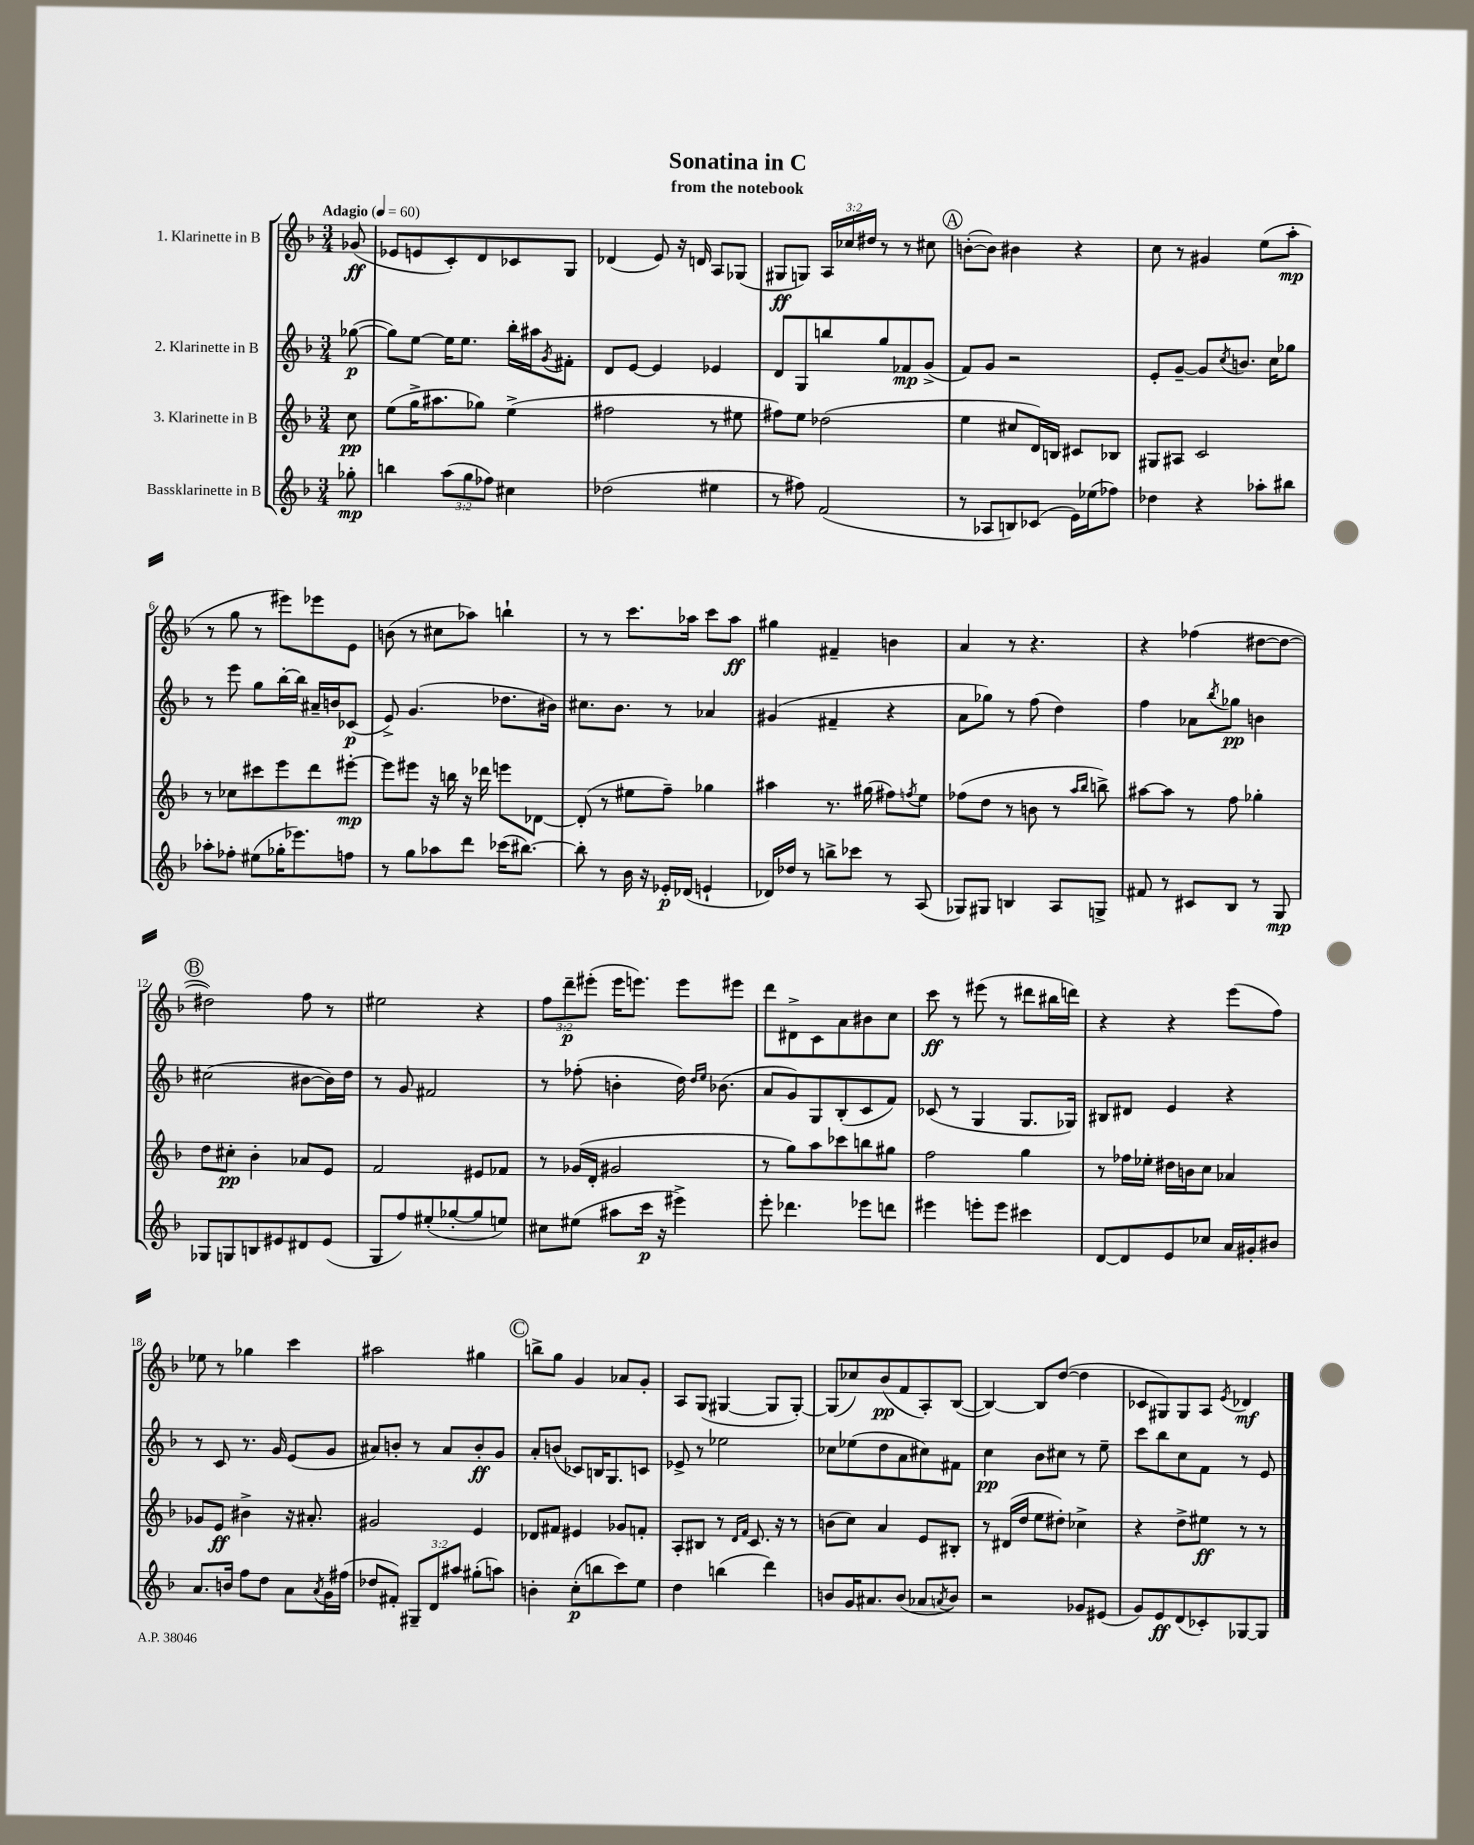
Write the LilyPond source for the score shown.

\header { title = "Sonatina in C" subtitle = "from the notebook" }
<<
\new StaffGroup <<
\new Staff = "s0" \with { instrumentName = "1. Klarinette in B" } {
    \clef treble \key f \major \numericTimeSignature \time 3/4 \override Staff.TupletNumber.text = #tuplet-number::calc-fraction-text \partial 8 \tempo "Adagio" 4 = 60
    ges'8\ff( |
    ees'8 e'8 c'8-.) d'8 ces'8 g8 |
    des'4( e'8) r16 d'16 a8 ges8( |
    gis8\ff g8) \tuplet 3/2 { a16 ces''16 dis''16 } r8 r8 cis''8 |
    \mark \markup { \circle "A" } b'8~-.( b'8) bis'4 r4 |
    c''8 r8 gis'4 e''8( a''8-.\mp |
    r8 g''8 r8 eis'''8) ees'''8 e'8 |
    b'8( r8 cis''8 aes''8) b''4-! |
    r8 r8 c'''8. aes''16 c'''8 aes''8\ff |
    gis''4 fis'4-- b'4 |
    a'4 r8 r4. |
    r4 fes''4( dis''8~ dis''8~ |
    \mark \markup { \circle "B" } dis''2) f''8 r8 |
    eis''2 r4 |
    \tuplet 3/2 { f''8 d'''8--\p eis'''8-.( } eis'''16 e'''8.) e'''8 eis'''8 |
    d'''8 dis'8-> c'8 a'8 bis'8 c''8 |
    c'''8\ff r8 eis'''8( r8 dis'''8 bis''16 d'''16) |
    r4 r4 e'''8( f''8) |
    ees''8 r8 ges''4 c'''4 |
    ais''2 gis''4 |
    \mark \markup { \circle "C" } b''8-> g''8 g'4 aes'8 g'8-. |
    a8 g8( gis4~ gis8 gis8~-.) |
    gis8( ces''8) bes'8\pp( f'8 a8-.) bes8~( |
    bes4~) bes8 d''8~( d''4 |
    ces'8 gis8) gis8 a8 \acciaccatura { e'8 } des'4\mf \bar "|." |
}
\new Staff = "s1" \with { instrumentName = "2. Klarinette in B" } {
    \clef treble \key f \major \numericTimeSignature \time 3/4 \partial 8
    ges''8~\p( |
    ges''8) e''8~ e''16 e''8. bes''16-. ais''16 \acciaccatura { g'8 } fis'8-. |
    d'8 e'8~ e'4 ees'4 |
    d'8 g8 b''8 g''8 fes'8\mp g'8->( |
    \mark \markup { \circle "A" } f'8) g'8 r2 |
    e'8-. g'8~-- g'8 \acciaccatura { c''8 } b'8. c''16 ges''8 |
    r8 e'''8 g''8 bes''16~-. bes''16 ais'16-- b'16 ces'8\p( |
    e'8->) g'4.( des''8. bis'16) |
    cis''8. bes'8. r8 aes'4 |
    gis'4( fis'4-- r4 |
    a'8 ges''8) r8 f''8( d''4) |
    f''4 aes'8 \acciaccatura { bes''8 } ges''8\pp b'4 |
    \mark \markup { \circle "B" } cis''2( bis'8~ bis'16) d''16 |
    r8 g'8 fis'2 |
    r8 fes''8-.( b'4-. d''16) \grace { d''16 e''16 } bes'8.( |
    a'8 g'8) g8 bes8-.( c'8 f'8) |
    ces'8( r8 g4 g8. ges16) |
    bis8 dis'8 e'4 r4 |
    r8 c'8 r8. g'16 e'8( g'8 |
    ais'8) b'8-. r8 ais'8 b'8-.\ff g'8 |
    \mark \markup { \circle "C" } a'8-. b'8( ces'8) b16 g8. c'8 |
    ees'8-> r8 ees''2 |
    ces''8 ees''8( d''8 a'8 cis''8) fis'8 |
    c''4\pp bes'8 cis''8 r8 e''8-- |
    c'''8 bes''8 c''8 f'8 r8 e'8 \bar "|." |
}
\new Staff = "s2" \with { instrumentName = "3. Klarinette in B" } {
    \clef treble \key f \major \numericTimeSignature \time 3/4 \partial 8
    c''8\pp |
    e''8( g''16-> ais''8. ges''8) e''4->( |
    fis''2 r8 eis''8 |
    fis''8) e''8 des''2( |
    \mark \markup { \circle "A" } e''4 cis''8 d'16) b16 cis'8 bes8 |
    gis8 ais8 c'2 |
    r8 ces''8 cis'''8 e'''8 d'''8 eis'''8~-.\mp |
    eis'''8 eis'''8 r16 b''16 r16 des'''16 e'''8 des'8~ |
    des'8-.( r8 eis''8 f''8--) ges''4 |
    ais''4 r8. gis''16( fis''8) \acciaccatura { f''8 } e''8 |
    fes''8( d''8 r8 b'8 r8 \grace { a''16 bes''16 } b''8->) |
    ais''8~ ais''8 r8 f''8 ges''4-. |
    \mark \markup { \circle "B" } d''8 cis''8-.\pp bes'4-. aes'8 e'8 |
    f'2 eis'8 fes'8 |
    r8 ges'16( d'16-. gis'2 |
    r8 g''8) a''8 ces'''8 b''8 gis''8 |
    f''2 g''4 |
    r8 fes''16 ees''16-. dis''16 b'16 c''8 aes'4 |
    ges'8 e'8\ff bis'4-> r16 ais'8.-. |
    gis'2 e'4 |
    \mark \markup { \circle "C" } des'8 fis'8 eis'4 ges'8 f'8-. |
    a8-. bis8 r8 \grace { d'16 f'16 } c'8. r16 r8 |
    b'8( c''8) a'4 e'8 bis8-. |
    r8 dis'16( d''16 e''8 dis''8-.) ces''4-> |
    r4 d''8-> eis''8\ff r8 r8 \bar "|." |
}
\new Staff = "s3" \with { instrumentName = "Bassklarinette in B" } {
    \clef treble \key f \major \numericTimeSignature \time 3/4 \override Staff.TupletNumber.text = #tuplet-number::calc-fraction-text \partial 8
    ges''8-.\mp |
    b''4 \tuplet 3/2 { a''8( g''8 fes''8) } cis''4 |
    des''2( eis''4 |
    r8 fis''8) f'2( |
    \mark \markup { \circle "A" } r8 aes8 b8) ces'8( e'16) ees''16( fes''8) |
    des''4 r4 aes''8-. bis''8 |
    aes''8-. fes''8-. eis''8( ges''16-. ees'''8.) f''8 |
    r8 g''8 aes''8 d'''8 ces'''16( bis''8.~) |
    bis''8-. r8 bes'16 r16 ees'16-.\p des'16( e'4-! |
    des'16) des''16 r8 b''8-> ces'''8 r8 a8( |
    ges8) gis8 b4 a8 g8-> |
    fis'8 r8 cis'8 bes8 r8 g8\mp |
    \mark \markup { \circle "B" } ges8 g8 b8 eis'8 dis'8 eis'8( |
    g8 f''8) eis''8-.( ges''8~-. ges''8 e''8) |
    cis''8 eis''8( ais''8 c'''16\p r16 eis'''4->) |
    e'''8-. des'''4. ees'''8 d'''8 |
    eis'''4 e'''8-. e'''8 cis'''4 |
    d'8~ d'8 e'8 ces''8 a'16 gis'16-. bis'8 |
    a'8. b'16 f''8 d''8 a'8 \acciaccatura { a'8 } g'16 fis''16( |
    des''8 fis'8-.) \tuplet 3/2 { gis8-- d'8 ais''8 } gis''8-.( a''8) |
    \mark \markup { \circle "C" } b'4-. c''8-.\p( b''8 c'''8) e''8 |
    d''4 b''4( d'''4) |
    b'8 g'16 ais'8. b'8( aes'8 \acciaccatura { a'8 } b'8) |
    r2 ges'8 eis'8( |
    g'8) e'8\ff d'8( ces'8-.) ges8~ ges8 \bar "|." |
}
>>
>>
